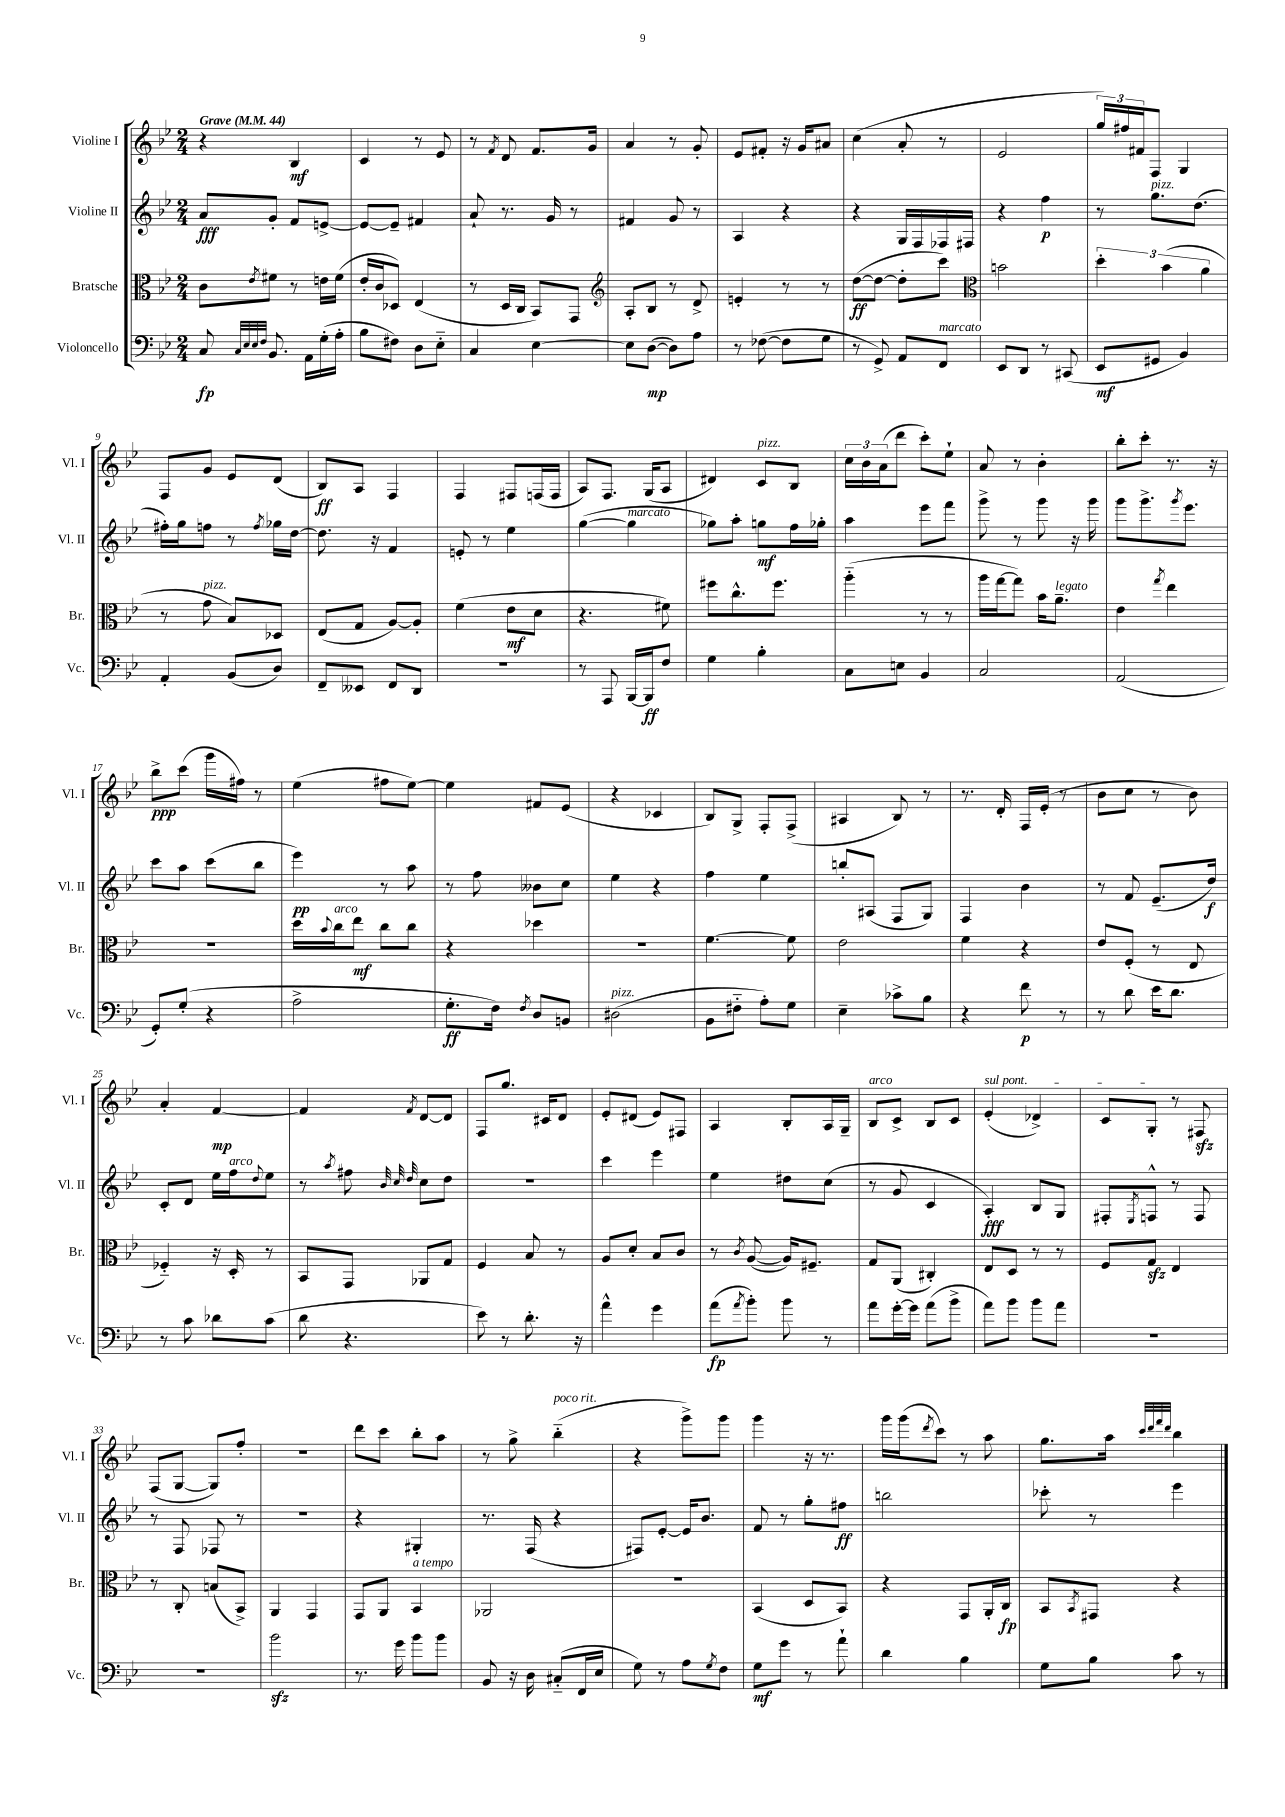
<<
\new StaffGroup <<
\new Staff = "s0" \with { instrumentName = "Violine I" shortInstrumentName = "Vl. I" } {
    \clef treble \key bes \major \numericTimeSignature \time 2/4 \tempo "Grave" 4 = 44
    r4 bes4\mf |
    c'4 r8 ees'8 |
    r8 \acciaccatura { f'8 } d'8 f'8. g'16 |
    a'4 r8 g'8-. |
    ees'8 fis'8-. r16 g'16 ais'8 |
    c''4( a'8-. r8 |
    ees'2 |
    \tuplet 3/2 { g''16) fis''16 fis'16 } f8 g4 |
    f8 g'8 ees'8 d'8( |
    bes8\ff) a8 f4 |
    f4 fis8 f16( f16 |
    a8) f8. g16( a8 |
    dis'4) c'8^\markup { \italic "pizz." } bes8 |
    \tuplet 3/2 { c''16 bes'16 a'16( } d'''8 c'''8-.) ees''8-! |
    a'8 r8 bes'4-. |
    bes''8-. c'''8-. r8. r16 |
    bes''8->\ppp c'''8( g'''16 fis''16) r8 |
    ees''4( fis''8 ees''8~) |
    ees''4 fis'8 ees'8( |
    r4 ces'4 |
    bes8) g8-> f8-. f8->( |
    ais4 bes8) r8 |
    r8. d'16-. f16 ees'16-.( r8 |
    bes'8 c''8 r8 bes'8) |
    a'4-. f'4~\mp |
    f'4 \acciaccatura { f'8 } d'8~ d'8 |
    f8 g''8. cis'16 d'8 |
    ees'8-. dis'8( ees'8) fis8 |
    a4 bes8-. a16 g16-- |
    bes8^\markup { \italic "arco" } c'8-> bes8 c'8 |
    \once \override TextSpanner.bound-details.left.text = \markup { \italic "sul pont." } ees'4-.\startTextSpan( des'4->) |
    c'8 g8-.\stopTextSpan r8 fis8\sfz |
    f8( g8~ g8) f''8-. |
    R2 |
    d'''8 c'''8 bes''8-. a''8 |
    r8 g''8-> bes''4-_^\markup { \italic "poco rit." }( |
    r4 g'''8->) g'''8 |
    g'''4 r16 r8. |
    g'''16 g'''16( \acciaccatura { d'''8 } c'''8) r8 a''8 |
    g''8. a''16 \grace { c'''32 d'''32 f'''32 d'''32 } bes''4 \bar "|." |
}
\new Staff = "s1" \with { instrumentName = "Violine II" shortInstrumentName = "Vl. II" } {
    \clef treble \key bes \major \numericTimeSignature \time 2/4
    a'8\fff g'8-. f'8 e'8~-> |
    e'8~ e'8-- fis'4 |
    a'8-! r8. g'16 r8 |
    fis'4 g'8 r8 |
    a4 r4 |
    r4 g16 f16 fes16 fis16 |
    r4 f''4\p |
    r8 g''8.^\markup { \italic "pizz." } d''8.( |
    fis''16-.) g''16 f''8 r8 \acciaccatura { f''8 } ges''16 d''16~ |
    d''8. r16 f'4 |
    e'8-. r8 ees''4 |
    g''4~( g''4^\markup { \italic "marcato" } |
    ges''8) a''8-. g''8\mf f''16 ges''16-. |
    a''4 ees'''8 f'''8 |
    g'''8-> r8 g'''8 r16 g'''16 |
    g'''8 g'''8.-> \acciaccatura { g'''8 } ees'''8. |
    c'''8 a''8 c'''8( bes''8 |
    ees'''4\pp) r8 a''8 |
    r8 f''8 beses'8 c''8 |
    ees''4 r4 |
    f''4 ees''4 |
    b''8-. ais8( f8 g8) |
    f4 bes'4 |
    r8 f'8 ees'8.--( d''16\f) |
    c'8-. d'8 ees''16 f''16^\markup { \italic "arco" } \appoggiatura { d''8 } ees''8 |
    r8 \acciaccatura { a''8 } fis''8 \grace { bes'32 c''32 d''32 } c''8 d''8 |
    R2 |
    c'''4 ees'''4 |
    ees''4 dis''8 c''8( |
    r8 g'8 c'4 |
    a4-.\fff) bes8 g8 |
    fis8-. \acciaccatura { ees8 } f8-^ r8 f8 |
    r8 f8 fes8 r8 |
    R2 |
    r4 gis4-. |
    r8. f16( r4 |
    fis8) ees'8~-. ees'16 bes'8. |
    f'8 r8 g''8-. fis''8\ff |
    b''2 |
    ces'''8-. r8 ees'''4 \bar "|." |
}
\new Staff = "s2" \with { instrumentName = "Bratsche" shortInstrumentName = "Br." } {
    \clef alto \key bes \major \numericTimeSignature \time 2/4
    c'8 \acciaccatura { ees'8 } fis'8 r8 e'16 fis'16( |
    ees'16-. c'16 des8) ees4( |
    r8 d16 c16 bes,8) g,8 |
    \clef treble a8-. bes8 r8 d'8-> |
    e'4-. r8 r8 |
    d''8~\ff( d''8~ d''8-. c'''8) |
    \clef alto b'2 |
    \tuplet 3/2 { d''4-. bes'4( a'4 } |
    r8 g'8^\markup { \italic "pizz." } bes8) des8 |
    ees8( g8 a8~) a8-. |
    f'4( ees'8\mf d'8 |
    r4. fis'8) |
    fis''8 c''8.-^ fis''8. |
    a''4-_( r8 r8 |
    a''16 g''16~ g''8) bes'16 a'8.--^\markup { \italic "legato" } |
    ees'4 \acciaccatura { g''8 } ees''4 |
    R2 |
    d''16 \appoggiatura { bes'8 } c''16^\markup { \italic "arco" } ees''8\mf c''8 c''8 |
    r4 des''4 |
    r2 |
    f'4.~ f'8 |
    ees'2 |
    f'4 r4 |
    ees'8 f8-.( r8 ees8 |
    fes4-_) r16 d16-. r8 |
    bes,8 g,8 aes,8 g8 |
    f4 bes8 r8 |
    a8 d'8-. bes8 c'8 |
    r8 \acciaccatura { c'8 } a8~( a16) fis8.-- |
    g8 a,8( cis4-.) |
    ees8 d8 r8 r8 |
    f8 g8\sfz ees4 |
    r8 c8-. b8( bes,8->) |
    a,4 g,4 |
    g,8 a,8 bes,4^\markup { \italic "a tempo" } |
    aes,2 |
    R2 |
    bes,4( d8 bes,8) |
    r4 g,8 a,16-. c16\fp |
    bes,8 \acciaccatura { bes,8 } gis,8 r4 \bar "|." |
}
\new Staff = "s3" \with { instrumentName = "Violoncello" shortInstrumentName = "Vc." } {
    \clef bass \key bes \major \numericTimeSignature \time 2/4
    c8\fp \grace { c32 ees32 ees32 f32 } bes,8. a,16 g16-.( a16-. |
    bes8 fis8) d8 ees8-_ |
    c4 ees4~ |
    ees8 d8~\mp( d8) a8 |
    r8 fes8~( fes8 g8 |
    r8 g,8->) a,8 f,8^\markup { \italic "marcato" } |
    ees,8 d,8 r8 cis,8( |
    ees,8\mf gis,8 bes,4) |
    a,4-. bes,8( d8) |
    f,8-- eeses,8 f,8 d,8 |
    R2 |
    r8 a,,8 bes,,16~ bes,,16\ff f8 |
    g4 bes4-. |
    c8 e8 bes,4 |
    c2 |
    a,2( |
    g,8-.) g8-.( r4 |
    a2-> |
    g8.-.\ff f16) \acciaccatura { f8 } d8 b,8 |
    dis2^\markup { \italic "pizz." }( |
    bes,8 fis8-_ a8-.) g8 |
    ees4-- ces'8-> bes8 |
    r4 f'8\p r8 |
    r8 d'8 ees'16 d'8. |
    r8 c'8 des'8 c'8( |
    d'8 r4. |
    ees'8) r8 d'8.-. r16 |
    a'4-^ g'4 |
    a'8\fp( \acciaccatura { a'8 } bes'8-.) bes'8 r8 |
    a'8 g'16~-. g'16 a'8( bes'8-> |
    a'8) bes'8 bes'8 a'8 |
    R2 |
    R2 |
    bes'2\sfz |
    r8. g'16 bes'8 bes'8 |
    bes,8 r16 d16 cis8-_( f,16 ees16 |
    g8) r8 a8 \acciaccatura { g8 } f8 |
    g8\mf g'8 r8 a'8-! |
    d'4 bes4 |
    g8 bes8 c'8 r8 \bar "|." |
}
>>
>>
